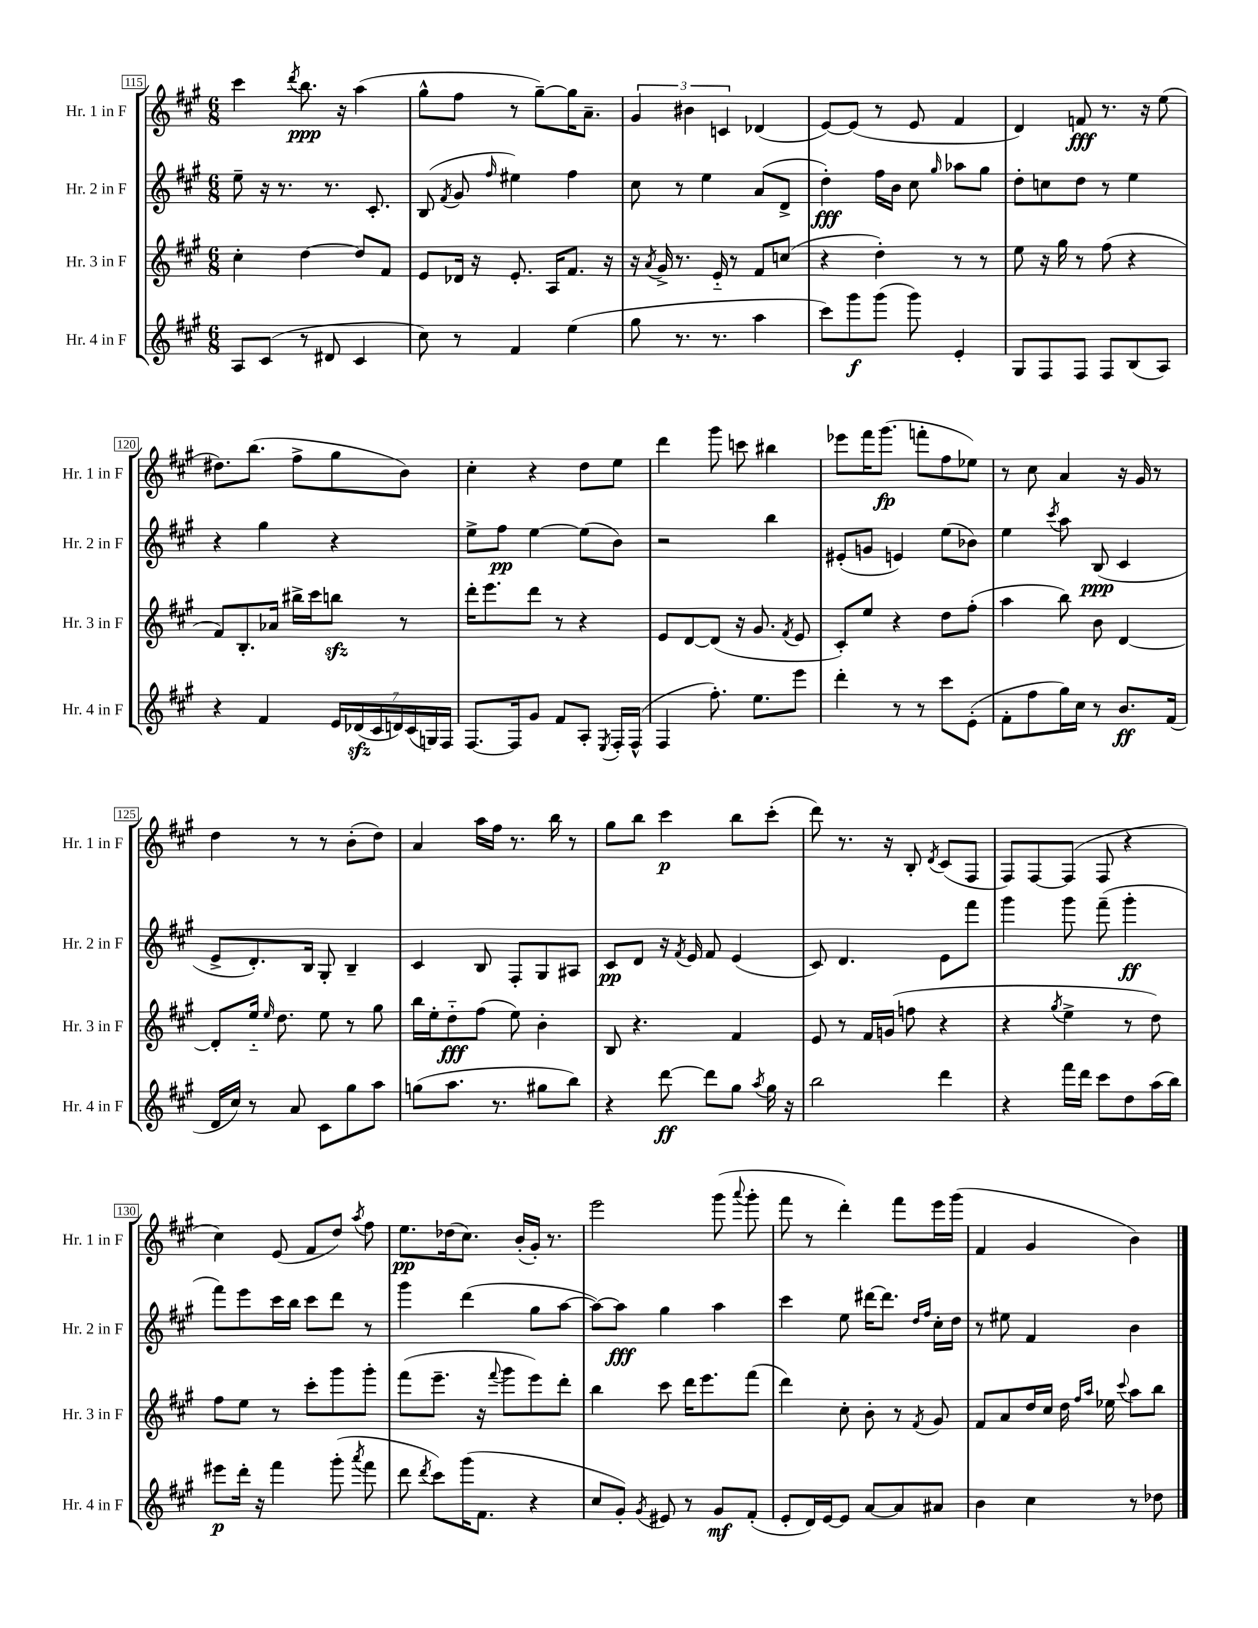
<<
\new StaffGroup <<
\new Staff = "s0" \with { instrumentName = "Hr. 1 in F" shortInstrumentName = "Hr. 1 in F" } {
    \clef treble \key a \major \numericTimeSignature \time 6/8
    \autoBeamOff cis'''4 \acciaccatura { d'''8 } b''8.\ppp r16 a''4( |
    gis''8[-^ fis''8] r8 gis''8[~--) gis''16 a'8.]-- |
    \tuplet 3/2 { gis'4 bis'4 c'4 } des'4( |
    e'8[~) e'8]( r8 e'8 fis'4 |
    d'4) f'8\fff r8. r16 e''8( |
    dis''8.[) b''8.]( fis''8[-> gis''8 b'8]) |
    cis''4-. r4 d''8[ e''8] |
    d'''4 gis'''8 c'''8 bis''4 |
    ees'''8[ fis'''16 gis'''8.]\fp( f'''8[-. fis''8 ees''8]) |
    r8 cis''8 a'4 r16 gis'16 r8 |
    d''4 r8 r8 b'8[-.( d''8]) |
    a'4 a''16[ fis''16] r8. b''16 r8 |
    gis''8[ b''8] cis'''4\p b''8[ cis'''8]-.( |
    d'''8) r8. r16 b8-. \acciaccatura { d'8 } cis'8[( fis8] |
    fis8[) fis8~ fis8]( fis8 r4 |
    cis''4) e'8( fis'8[ d''8]) \acciaccatura { a''8 } fis''8 |
    e''8.[\pp des''16( cis''8.]) b'16[-.( gis'16]-.) r8. |
    e'''2 gis'''8( \appoggiatura { a'''8 } gis'''8-. |
    fis'''8 r8 d'''4-.) fis'''8[ e'''16 gis'''16]( |
    fis'4 gis'4 b'4) \bar "|." |
}
\new Staff = "s1" \with { instrumentName = "Hr. 2 in F" shortInstrumentName = "Hr. 2 in F" } {
    \clef treble \key a \major \numericTimeSignature \time 6/8
    \autoBeamOff e''8-- r16 r8. r8. cis'8.-. |
    b8( \acciaccatura { fis'8 } gis'8 \grace { fis''16 } eis''4) fis''4 |
    cis''8 r8 e''4 a'8[( d'8]-> |
    d''4-.\fff) fis''16[ b'16] cis''8 \grace { gis''16 } aes''8[ gis''8] |
    d''8[-. c''8 d''8] r8 e''4 |
    r4 gis''4 r4 |
    e''8[-> fis''8]\pp e''4~ e''8[( b'8]) |
    r2 b''4 |
    eis'8[-.( g'8] e'4) e''8[( bes'8]) |
    e''4 \acciaccatura { cis'''8 } a''8 b8\ppp( cis'4 |
    e'8[-> d'8.-.) b16] gis8-. b4-- |
    cis'4 b8 fis8[-. gis8 ais8] |
    cis'8[\pp d'8] r16 \acciaccatura { fis'8 } e'16 fis'8 e'4( |
    cis'8) d'4. e'8[ fis'''8] |
    gis'''4 gis'''8 fis'''8--( gis'''4-.\ff |
    fis'''8[) e'''8 cis'''16 b''16] cis'''8[ d'''8] r8 |
    gis'''4 d'''4( gis''8[ a''8]~ |
    a''8[~) a''8]\fff gis''4 a''4 |
    cis'''4 e''8 dis'''16[~ dis'''8.] \grace { d''16[ fis''16] } cis''16[-. d''16] |
    r8 eis''8 fis'4 b'4 \bar "|." |
}
\new Staff = "s2" \with { instrumentName = "Hr. 3 in F" shortInstrumentName = "Hr. 3 in F" } {
    \clef treble \key a \major \numericTimeSignature \time 6/8
    \autoBeamOff cis''4-. d''4~ d''8[ fis'8] |
    e'8[ des'16] r16 e'8.-. a16[ fis'8.] r16 |
    r16 \acciaccatura { a'8 } gis'16-> r8. e'16-_ r8 fis'8[ c''8]( |
    r4 d''4-.) r8 r8 |
    e''8 r16 gis''16 r8 fis''8( r4 |
    fis'8[) b8.-. aes'16] bis''16[-> cis'''16 b''8]\sfz r8 |
    d'''16[-. e'''8. d'''8] r8 r4 |
    e'8[ d'8~ d'8]( r16 gis'8. \acciaccatura { fis'8 } e'8 |
    cis'8[-.) e''8] r4 d''8[ fis''8]-.( |
    a''4 b''8) b'8 d'4~ |
    d'8[-. e''16]-_ \grace { e''16 } d''8. e''8 r8 gis''8 |
    b''16[ e''16-. d''8-_\fff fis''8]( e''8) b'4-. |
    b8 r4. fis'4 |
    e'8 r8 fis'16[ g'16]( f''8 r4 |
    r4 \acciaccatura { gis''8 } e''4-> r8 d''8) |
    fis''8[ e''8] r8 cis'''8[-. gis'''8 gis'''8]-. |
    fis'''8[( e'''8.]-- r16 \appoggiatura { fis'''8 } gis'''8[ e'''8) d'''8]-. |
    b''4 cis'''8 d'''16[ e'''8. fis'''8]( |
    d'''4) cis''8-. b'8-. r8 \acciaccatura { fis'8 } gis'8 |
    fis'8[ a'8 d''16 cis''16] d''16 \grace { fis''16[ a''16] } ees''16 \appoggiatura { cis'''8 } a''8[ b''8] \bar "|." |
}
\new Staff = "s3" \with { instrumentName = "Hr. 4 in F" shortInstrumentName = "Hr. 4 in F" } {
    \clef treble \key a \major \numericTimeSignature \time 6/8
    \autoBeamOff a8[ cis'8]( r8 dis'8 cis'4 |
    cis''8) r8 fis'4 e''4( |
    gis''8 r8. r8. a''4 |
    cis'''8[) gis'''8\f gis'''8]( gis'''8) e'4-. |
    gis8[ fis8 fis8] fis8[ b8( a8]) |
    r4 fis'4 \tuplet 7/4 { e'16[ des'16\sfz( cis'16 d'16) cis'16( g16) fis16] } |
    fis8.[~ fis16 gis'8] fis'8[ a8]-. \acciaccatura { e8 } fis16[-. fis16]-^( |
    fis4 fis''8.-.) e''8.[ e'''8] |
    d'''4-. r8 r8 cis'''8[ e'8]-.( |
    fis'8[-. fis''8 gis''16) cis''16] r8 b'8.[\ff fis'16]( |
    d'16[ cis''16]) r8 a'8 cis'8[ gis''8 a''8] |
    g''8[( a''8.] r8. gis''8[ b''8]) |
    r4 d'''8~\ff d'''8[ gis''8] \acciaccatura { a''8 } gis''16 r16 |
    b''2 d'''4 |
    r4 fis'''16[ d'''16] cis'''8[ d''8 a''16( b''16]) |
    eis'''8[\p d'''16]-. r16 fis'''4 gis'''8-.( \acciaccatura { a'''8 } fis'''8 |
    d'''8 \acciaccatura { d'''8 } cis'''8[) gis'''16( fis'8.] r4 |
    cis''8[ gis'8]-.) \acciaccatura { gis'8 } eis'8 r8 gis'8[\mf fis'8]-.( |
    e'8[-. d'16) e'16~ e'8] a'8[~ a'8 ais'8] |
    b'4 cis''4 r8 des''8 \bar "|." |
}
>>
>>
\layout { \context { \Score currentBarNumber = #115 \override BarNumber.stencil = #(make-stencil-boxer 0.1 0.3 ly:text-interface::print) } }
